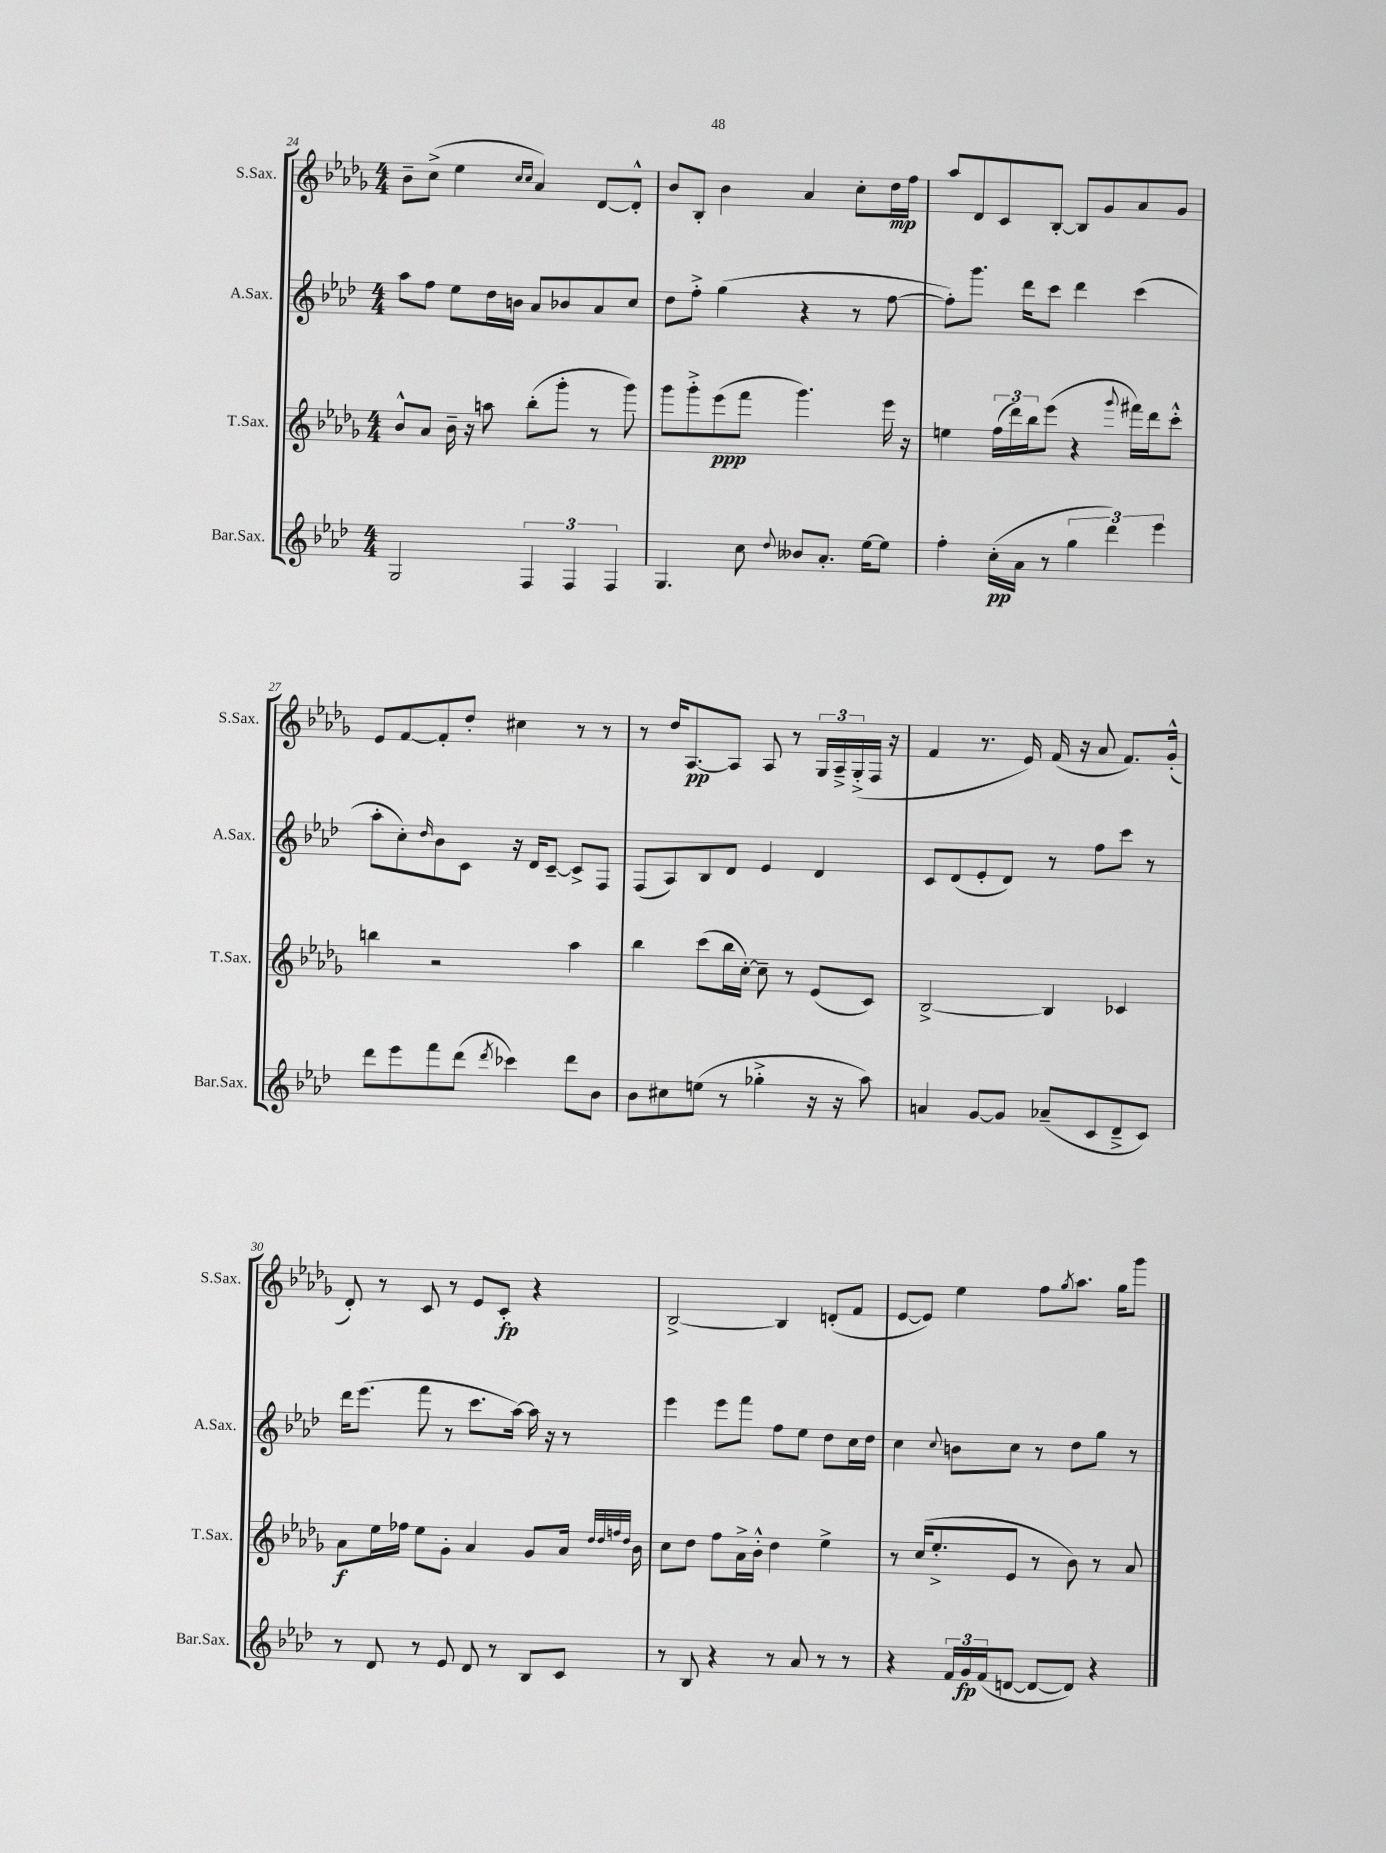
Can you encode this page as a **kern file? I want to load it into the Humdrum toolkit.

**kern	**dynam	**kern	**dynam	**kern	**kern	**dynam
*part4	*part4	*part3	*part3	*part2	*part1	*part1
*staff4	*staff4	*staff3	*staff3	*staff2	*staff1	*staff1
*I"Bar.Sax.	*	*I"T.Sax.	*	*I"A.Sax.	*I"S.Sax.	*
*I'Bar.Sax.	*	*I'T.Sax.	*	*I'A.Sax.	*I'S.Sax.	*
*clefG2	*	*clefG2	*	*clefG2	*clefG2	*
*k[b-e-a-d-]	*	*k[b-e-a-d-g-]	*	*k[b-e-a-d-]	*k[b-e-a-d-g-]	*
*M4/4	*	*M4/4	*	*M4/4	*M4/4	*
=24	=24	=24	=24	=24	=24	=24
2G/	.	8b-^^/L	.	8aa-\L	8b-~\L	.
.	.	8a-/J	.	8ff\J	(8cc^\J	.
.	.	16b-~\	.	8ee-\L	4ee-\	.
.	.	16r	.	.	.	.
.	.	8aan\	.	16dd-\L	.	.
.	.	.	.	16bn\JJ	.	.
.	.	.	.	.	16qqcc/LL	.
.	.	.	.	.	16qqcc/JJ	.
6F/	.	(8bb-'\L	.	8a-/L	4a-/)	.
.	.	8ggg-'\J	.	8b-X/	.	.
6F/	.	.	.	.	.	.
.	.	8r	.	8a-/	[8d-/L	.
6F/	.	.	.	.	.	.
.	.	8ggg-\)	.	8cc/J	8d-'^^/J]	.
=25	=25	=25	=25	=25	=25	=25
4.G/	.	8ggg-\L	.	8dd-\L	8b-/L	.
.	.	8ggg-'^\	.	8ff'^\J	8B-'/J	.
.	.	(8eee-\	ppp	(4gg\	4b-\	.
8cc\	.	8fff\J	.	.	.	.
8qqdd-/	.	.	.	.	.	.
8b--X/L	.	4.ggg-\)	.	4r	4a-/	.
8.a-'/J	.	.	.	.	.	.
.	.	.	.	8r	8cc'\L	.
[16ee-\KL	.	.	.	.	.	.
8ee-\J]	.	16eee-\	.	[8ff\	16dd-\L	mp
.	.	16r	.	.	16ff\JJ	.
=26	=26	=26	=26	=26	=26	=26
4ff'\	.	4een\	.	8ff'\L])	8aa-/L	.
.	.	.	.	8.ggg\J	8d-/	.
(16cc'\LL	pp	(24ff\LL	.	.	8c/	.
.	.	24ddd-\)	.	.	.	.
16a-\JJ	.	.	.	16ddd-\KL	.	.
.	.	24bb-\J	.	.	.	.
8r	.	(8eee-\J	.	8ccc\J	[8B-'/J	.
6gg\	.	4r	.	4ddd-\	8B-/L]	.
.	.	.	.	.	8g-/	.
6ddd-\)	.	.	.	.	.	.
.	.	8qqggg-/	.	.	.	.
.	.	16fff#X\LL)	.	(4ccc\	8a-/	.
.	.	16ddd-\J	.	.	.	.
6eee-\	.	.	.	.	.	.
.	.	8ccc'^^\J	.	.	8g-/J	.
!!LO:LB:g=z
=27	=27	=27	=27	=27	=27	=27
8ddd-\L	.	4bbn\	.	8aa-'\L	8e-/L	.
8eee-\	.	.	.	8cc'\)	[8f/	.
.	.	.	.	16qqdd-/	.	.
8fff\	.	2r	.	8b-\	8f'/]	.
(8ddd-\J	.	.	.	8c\J	8dd-'/J	.
8qddd-/	.	.	.	.	.	.
4ccc-X\)	.	.	.	16r	4cc#X\	.
.	.	.	.	16d-/KL	.	.
.	.	.	.	[8c~/J	.	.
8ddd-\L	.	4aa-\	.	8c^/L]	8r	.
8b-\J	.	.	.	8F/J	8r	.
=28	=28	=28	=28	=28	=28	=28
8b-\L	.	4bb-\	.	(8F/L	8r	.
8cc#X\	.	.	.	8A-/)	16dd-/KL	.
.	.	.	.	.	[8.A-/	pp
(8een\J	.	(8ccc\L	.	8B-/	.	.
8r	.	16bb-\L	.	8d-/J	8A-/J]	.
.	.	[16cc'\JJ)	.	.	.	.
4gg-X'^\	.	8cc~\]	.	4e-/	8A-/	.
.	.	8r	.	.	8r	.
16r	.	(8e-/L	.	4d-/	24G-/LL	.
.	.	.	.	.	24A-~^/	.
16r	.	.	.	.	.	.
.	.	.	.	.	(24G-'^/	.
8aa-\)	.	8c/J)	.	.	16F/JJ	.
.	.	.	.	.	16r	.
=29	=29	=29	=29	=29	=29	=29
4an/	.	[2B-^/	.	8c/L	4f/	.
.	.	.	.	(8d-/	.	.
[8g/L	.	.	.	8e-'/	8.r	.
8g/J]	.	.	.	8d-/J)	.	.
.	.	.	.	.	16e-/)	.
(8a-X~/L	.	4B-/]	.	8r	(16f/	.
.	.	.	.	.	16r	.
8c/	.	.	.	8ff\L	8a-/	.
8d-~^/	.	4c-X/	.	8ccc\J	8.f/L)	.
8c/J)	.	.	.	8r	.	.
.	.	.	.	.	(16g-'^^/Jk	.
!!LO:LB:g=z
=30	=30	=30	=30	=30	=30	=30
8r	.	8a-\L	f	16ddd-\KL	8d-'/)	.
.	.	.	.	(8.eee-\J	.	.
8d-/	.	16ee-\L	.	.	8r	.
.	.	16ff-X\JJ	.	.	.	.
8r	.	8ee-\L	.	8fff\	8c/	.
8e-/	.	8g-'\J	.	8r	8r	.
8d-/	.	4a-/	.	8.ccc\L	8e-/L	.
8r	.	.	.	.	8c'/J	fp
.	.	.	.	[16aa-\Jk)	.	.
8B-/L	.	8g-/L	.	16aa-\]	4r	.
.	.	.	.	16r	.	.
8c/J	.	16a-/Jk	.	8r	.	.
.	.	32qqdd-/LLL	.	.	.	.
.	.	32qqdd-/	.	.	.	.
.	.	32qqffn/	.	.	.	.
.	.	32qqdd-/JJJ	.	.	.	.
.	.	16b-\	.	.	.	.
=31	=31	=31	=31	=31	=31	=31
8r	.	8cc\L	.	4eee-\	[2B-^/	.
8B-/	.	8dd-\J	.	.	.	.
4r	.	8ff\L	.	8eee-\L	.	.
.	.	16a-^\L	.	8fff\J	.	.
.	.	16b-'^^\JJ	.	.	.	.
8r	.	4dd-\	.	8ff\L	4B-/]	.
8a-/	.	.	.	8ee-\J	.	.
8r	.	4ee-^\	.	8dd-\L	(8dn'/L	.
8r	.	.	.	16cc\L	8f/J	.
.	.	.	.	16dd-\JJ	.	.
=32	=32	=32	=32	=32	=32	=32
4r	.	8r	.	4cc\	[8e-/L	.
.	.	(16cc/KL	.	.	8e-/J])	.
.	.	8.ee-'^/	.	.	.	.
.	.	.	.	8qqcc/	.	.
24f/LL	.	.	.	8bn\L	4ee-\	.
24g/	fp	.	.	.	.	.
(24f/J	.	.	.	.	.	.
[8dn/J	.	8e-/J	.	8cc\J	.	.
8d/L_	.	8r	.	8r	8ff\L	.
.	.	.	.	.	8qgg-/	.
8d/J])	.	8b-\)	.	8dd-\L	8.aa-\J	.
4r	.	8r	.	8gg\J	.	.
.	.	.	.	.	16gg-\KL	.
.	.	8a-/	.	8r	8ggg-\J	.
==	==	==	==	==	==	==
*-	*-	*-	*-	*-	*-	*-
